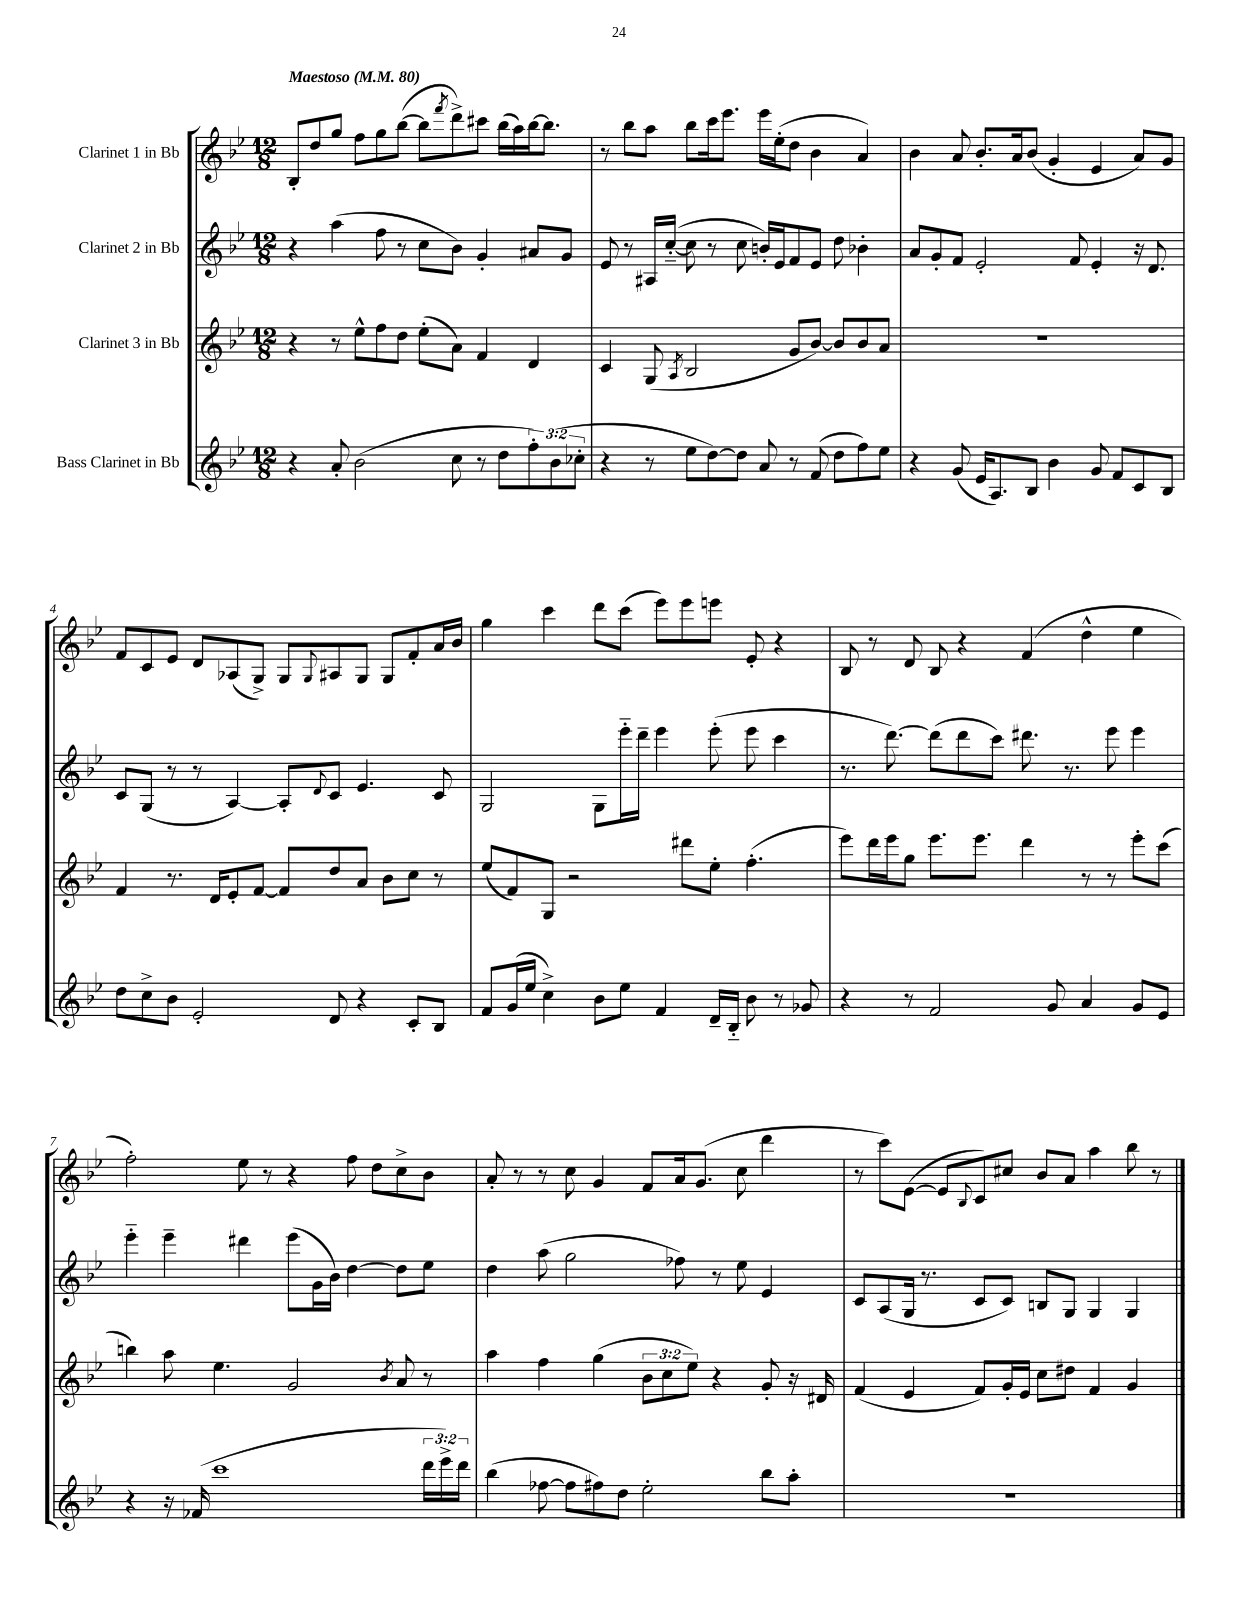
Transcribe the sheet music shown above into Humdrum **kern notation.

**kern	**kern	**kern	**kern
*staff4	*staff3	*staff2	*staff1
*clefG2	*clefG2	*clefG2	*clefG2
*k[b-e-]	*k[b-e-]	*k[b-e-]	*k[b-e-]
*M12/8	*M12/8	*M12/8	*M12/8
*MM80	*MM80	*MM80	*MM80
4r	4r	4r	8B-'
.	.	.	8dd
8a'	8r	(4aa	8gg
(2b-	8ee-^^	.	8ff
.	8ff	8ff	8gg
.	8dd	8r	([8bb-
.	(8ee-'	8cc	8bb-]
.	.	.	8qfff
8cc	8a)	8b-)	8ddd^)
8r	4f	4g'	8ccc#
8dd	.	.	(16bb-
.	.	.	16aa)
12ff')	4d	8a#	[16bb-
.	.	.	8.bb-]
(12b-	.	.	.
.	.	8g	.
12cc-'	.	.	.
=	=	=	=
4r	4c	8e-	8r
.	.	8r	8bb-
8r	(8G	16A#	8aa
.	.	([16cc'~	.
.	8qA	.	.
8ee-	2B-	8cc]	8bb-
[8dd)	.	8r	16ccc
.	.	.	8.eee-
8dd]	.	8cc	.
8a	.	16b')	16eee-
.	.	16e-	(16ee-'
8r	8g	8f	8dd
(8f	[8b-)	8e-	4b-
8dd	8b-]	8dd	.
8ff)	8b-	4b-'	4a)
8ee-	8a	.	.
=	=	=	=
4r	1.r	8a	4b-
.	.	8g'	.
(8g	.	8f	8a
16e-	.	2e-'	8.b-'
8.A)	.	.	.
.	.	.	16a
8B-	.	.	(8b-
4b-	.	.	4g'
.	.	8f	.
8g	.	4e-'	4e-
8f	.	.	.
8c	.	16r	8a)
.	.	8.d	.
8B-	.	.	8g
=	=	=	=
8dd	4f	8c	8f
8cc^	.	(8G	8c
8b-	8.r	8r	8e-
2e-'	.	8r	8d
.	16d	.	.
.	8e-'	[4A)	(8A-
.	[8f	.	8G^)
.	8f]	8A']	8G
.	.	8qqd	8qqG
8d	8dd	8c	8A#
4r	8a	4.e-	8G
.	8b-	.	8G
8c'	8cc	.	8f'
8B-	8r	8c	16a
.	.	.	16b-
=	=	=	=
8f	(8ee-	2G	4gg
(16g	8f)	.	.
16ee-	.	.	.
4cc^)	8G	.	4ccc
.	2r	.	.
8b-	.	8G	8ddd
8ee-	.	16eee-'~	(8ccc
.	.	16ddd~	.
4f	.	4eee-	8eee-)
.	8ddd#	.	8eee-
16d~	8ee-'	(8eee-'	8eee
16B-'~	.	.	.
8b-	(4.ff'	8eee-	8e-'
8r	.	4ccc	4r
8g-	.	.	.
=	=	=	=
4r	8eee-)	8.r	8B-
.	16ddd	.	8r
.	16eee-	[8.ddd)	.
8r	8gg	.	8d
2f	8.eee-	(8ddd]	8B-
.	.	8ddd	4r
.	8.eee-	.	.
.	.	8ccc)	.
.	4ddd	8.ddd#	(4f
8g	.	.	.
.	.	8.r	.
4a	8r	.	4dd^^
.	8r	8eee-	.
8g	8eee-'	4eee-	4ee-
8e-	(8ccc	.	.
=	=	=	=
4r	4bb)	4eee-'~	2ff')
16r	8aa	4eee-~	.
(16f-	.	.	.
1ccc	4.ee-	.	.
.	.	4ddd#	8ee-
.	.	.	8r
.	2g	(8eee-	4r
.	.	16g	.
.	.	16b-)	.
.	.	[4dd	8ff
.	.	.	8dd
.	8qb-	.	.
.	8a	8dd]	8cc^
24ddd	8r	8ee-	8b-
24eee-^)	.	.	.
24ddd	.	.	.
=	=	=	=
(4bb-	4aa	4dd	8a'
.	.	.	8r
[8ff-	4ff	(8aa	8r
8ff-]	.	2gg	8cc
8ff#)	(4gg	.	4g
8dd	.	.	.
2ee-'	12b-	.	8f
.	12cc	.	.
.	.	8ff-)	16a
.	12ee-)	.	.
.	.	.	(8.g
.	4r	8r	.
.	.	8ee-	8cc
8bb-	8g'	4e-	4ddd
8aa'	16r	.	.
.	16d#	.	.
=	=	=	=
1.r	(4f	8c	8r
.	.	(8A	8ccc)
.	4e-	16G	([8e-
.	.	8.r	.
.	.	.	8e-]
.	.	.	8qqB-
.	8f)	8c	8c)
.	16g'	8c)	8cc#
.	16e-	.	.
.	8cc	8B	8b-
.	8dd#	8G	8a
.	4f	4G	4aa
.	4g	4G	8bb-
.	.	.	8r
==	==	==	==
*-	*-	*-	*-
